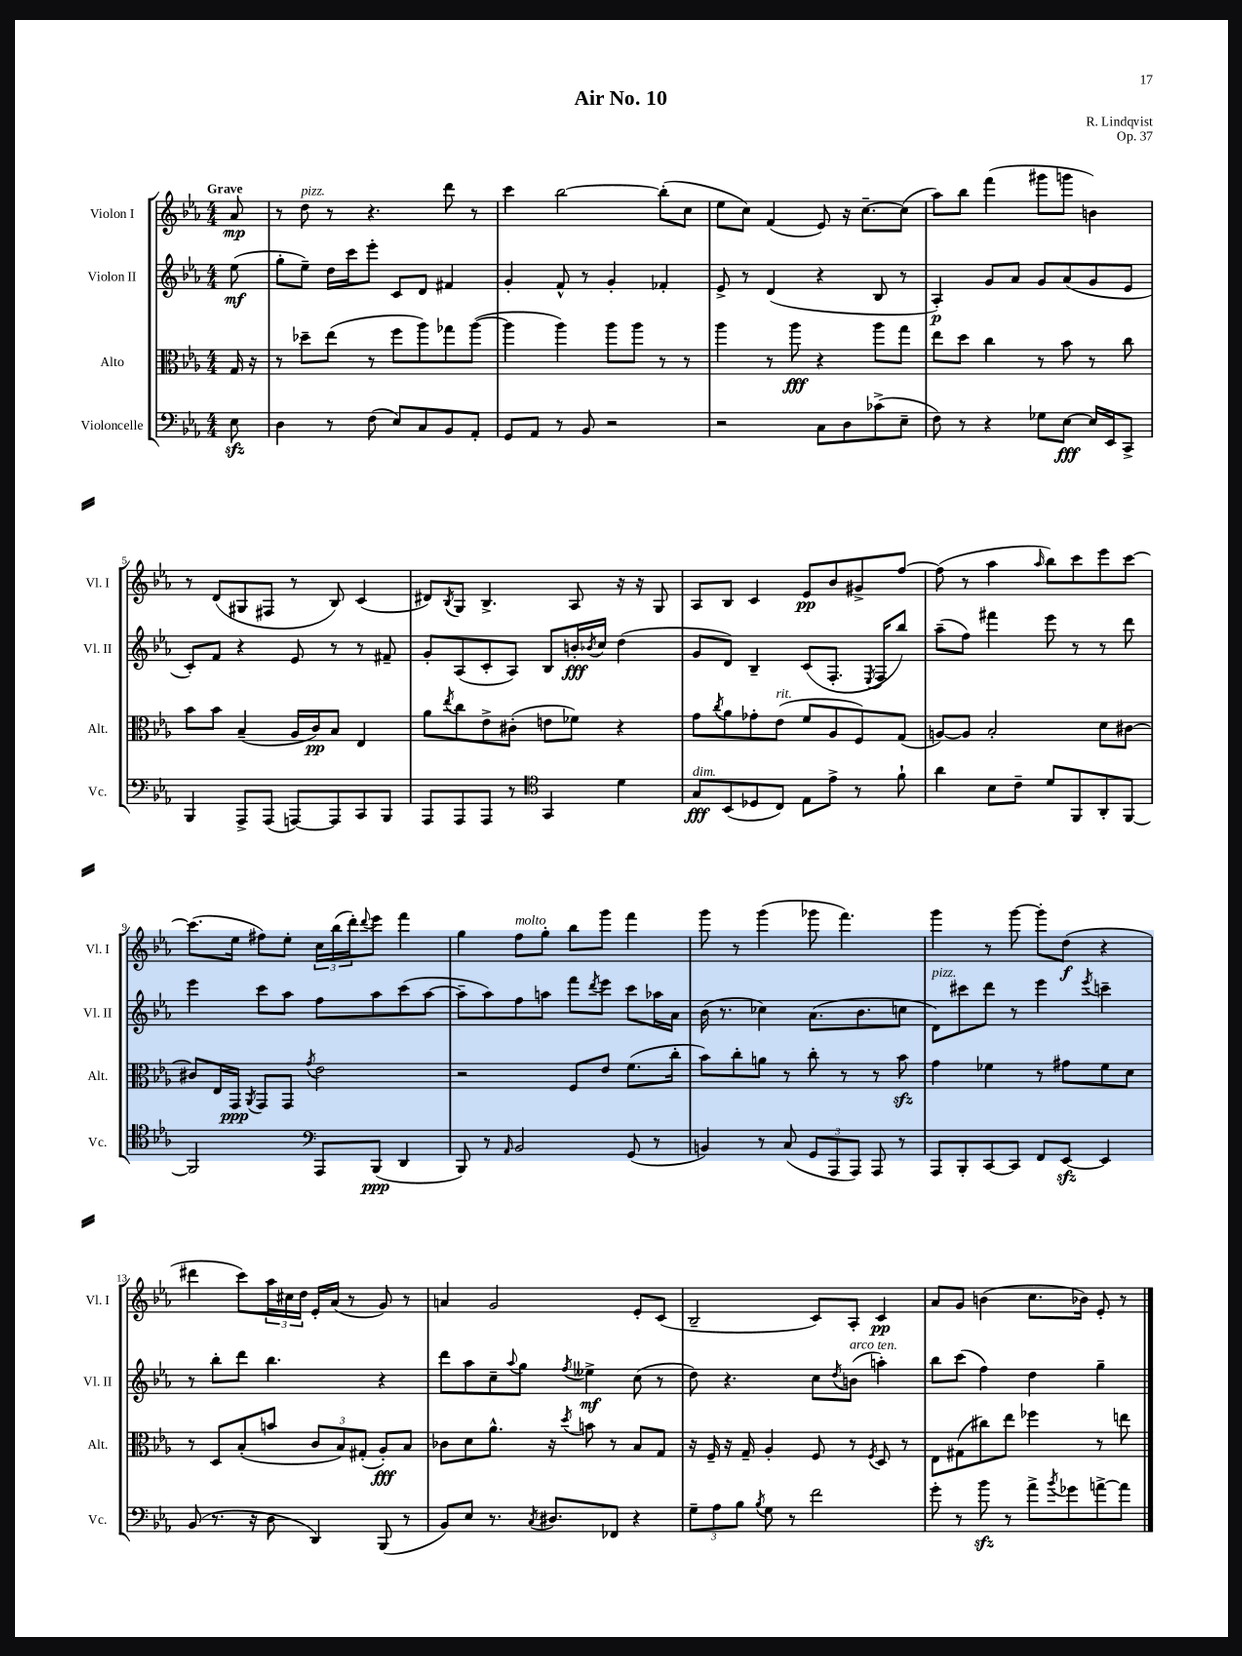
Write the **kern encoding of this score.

**kern	**kern	**kern	**kern
*staff4	*staff3	*staff2	*staff1
*clefF4	*clefC3	*clefG2	*clefG2
*k[b-e-a-]	*k[b-e-a-]	*k[b-e-a-]	*k[b-e-a-]
*M4/4	*M4/4	*M4/4	*M4/4
8E-	16G	(8ee-	8a-
.	16r	.	.
=	=	=	=
4D	8r	8gg'	8r
.	8dd-~	8ee-~)	8dd
8r	(8ee-	16dd	8r
.	.	16ccc	.
(8F	8r	8eee-'	4.r
8E-)	8ff	8c	.
8C	8aa-)	8d	.
8BB-	8gg-	4f#	8ddd
8AA-'	([8aa-	.	8r
=	=	=	=
8GG	4aa-]	4g'	4ccc
8AA-	.	.	.
8r	4aa-)	8f^^	[2bb-
8BB-	.	8r	.
2r	8aa-	4g'	.
.	8aa-	.	.
.	8r	4f-'	(8bb-']
.	8r	.	8cc
=	=	=	=
2r	4aa-	8e-^	8ee-
.	.	8r	8cc)
.	8r	(4d	(4f
.	8aa-	.	.
8C	4r	4r	8e-)
8D	.	.	16r
.	.	.	[8.cc~
(8c-^	8aa-	8B-	.
8E-~	8gg	8r	(8cc]
=	=	=	=
8F)	8ee-	4A-')	8aa-)
8r	8dd	.	8bb-
4r	4cc	8g	(4fff
.	.	8a-	.
8G-	8r	8g	8ggg#
[8E-	8b-	(8a-	8ggg
16E-]	8r	8g	4b)
16EE-	.	.	.
8CC^	8cc	8e-	.
=	=	=	=
4BBB-	8b-	8c')	8r
.	8b-	8f	(8d
8AAA-^	(4B-~	4r	8G#
(8AAA-	.	.	8F#
[8AAA)	16A-	8e-	8r
.	16c)	.	.
8AAA]	8B-	8r	8B-)
8CC	4E-	8r	(4c
8BBB-	.	8f#~	.
=	=	=	=
8AAA-	8a-	8g'	8d#)
.	8qee-	.	8qB-
8AAA-	8cc	(8A-	8G
8AAA-	8e-^	8c'	4.B-^
8r	(8c#'	8A-)	.
*clefC4	*	*	*
4GG	8e	8B-	.
.	8f-)	16b'	8A-
.	.	8qb-	.
.	.	16cc	.
4d	4r	(4dd	16r
.	.	.	16r
.	.	.	8G
=	=	=	=
8G	8g	8g	8A-
.	8qcc	.	.
(8BB-	8a-	8d)	8B-
8D-	8g-'	4B-~	4c
8C)	(8e-	.	.
8E-	8f	(8c	8e-
8e-^	8A-	8.F'	8b-
8r	8F)	.	8g#^
.	.	8qE-	.
.	.	16F	.
8f`	(8G	8bb-)	[8ff
=	=	=	=
4a-	[8A)	(8aa-~	(8ff]
.	8A]	8ff)	8r
8B-	2B-'	4fff#	4aa-
8c~	.	.	.
.	.	.	16qqaa-
8d	.	8eee-	8bb-)
8FF	.	8r	8ccc
8AA-'	8d	8r	8eee-
[8FF	[8c#	8ddd	[8ccc
=	=	=	=
2FF]	8c#]	4eee-	(8.ccc]
.	16E-	.	.
.	16GG	.	16ee-
.	8qAA-	.	.
.	8GG	8ccc	8ff#)
.	8GG	8aa-	8ee-'
*clefF4	*	*	*
.	8qg	.	.
8AAA-	2e-	8ff	24cc
.	.	.	(24bb-
.	.	.	24ddd')
.	.	.	8qqddd
(8BBB-	.	8aa-	8eee-
4DD	.	(8ccc	4fff
.	.	[8aa-	.
=	=	=	=
8BBB-)	2r	8aa-~]	4gg
8r	.	8aa-)	.
16qqAA-	.	.	.
2BB-	.	8ff	8ff
.	.	8aa	8gg'
.	8F	8fff	8bb-
.	.	8qddd	.
.	8e-	8eee-	8ggg
(8GG	(8.f	8ccc	4fff
8r	.	16aa-	.
.	16cc'	16a-	.
=	=	=	=
4BB)	8b-)	(16b-	8ggg
.	.	8.r	.
.	8cc'	.	8r
8r	8a	4cc-)	(4ggg
(8C	8r	.	.
12GG	8cc'	(8.a-	8ggg-
12AAA-	.	.	.
.	8r	.	4.fff)
12AAA-)	.	.	.
.	.	8.b-	.
8AAA-	8r	.	.
8r	8b-	8cc	.
=	=	=	=
8AAA-	4g	8d)	4ggg
8BBB-'	.	8ccc#	.
[8CC	4f-	8ddd	8r
8CC]	.	8r	[8ggg
8FF	8r	4eee-	8ggg']
[8EE-	8g#	.	(8dd
.	.	8qeee-	.
4EE-]	8f-	4ccc~	4r
.	8d	.	.
=	=	=	=
(8BB-	8r	8r	4ddd#
8.r	8D	8bb-'	.
.	(8B-'	8ddd	8ccc)
16r	.	.	.
8D	8b	4.bb-	24aa-
.	.	.	24cc#
.	.	.	24dd
4DD)	12c	.	16e-'
.	.	.	(16a-
.	12B-)	.	.
.	.	.	8r
.	(12G#'	.	.
(8BBB-	8A-')	4r	8g)
8r	8B-	.	8r
=	=	=	=
8BB-)	8c-	8ddd	4a
8E-	8d	8aa-	.
8.r	8.a-^^	8cc~	2g
.	.	8qqaa-	.
.	.	8gg	.
8qC	.	.	.
8.D#	16r	.	.
.	8qdd	8qff	.
.	8b	4ee--^	.
8FF-	8r	.	.
4r	8B-	(8cc	8e-'
.	8G	8r	(8c
=	=	=	=
12G~	16r	8dd)	2B-~
.	16F~	.	.
12A-	.	.	.
.	16r	4.r	.
12B-	.	.	.
.	16G~	.	.
8qB-	.	.	.
8G	4A-'	.	.
8r	.	.	.
2f	8F	8cc	8c)
.	.	8qdd	.
.	8r	(8b	8A-'
.	8qF	.	.
.	8D	4aa')	4c
.	8r	.	.
=	=	=	=
8g'	8E-	8bb-	8a-
8r	(8G#	(8ccc	8g
8b-	8cc#)	4ff)	(4b
8r	8ee-	.	.
8a-^	4ff-	4dd	8.cc
8qb-	.	.	.
8g-	.	.	.
.	.	.	16b-)
[8a^	8r	4gg~	8e-'
8a]	8ee	.	8r
==	==	==	==
*-	*-	*-	*-
